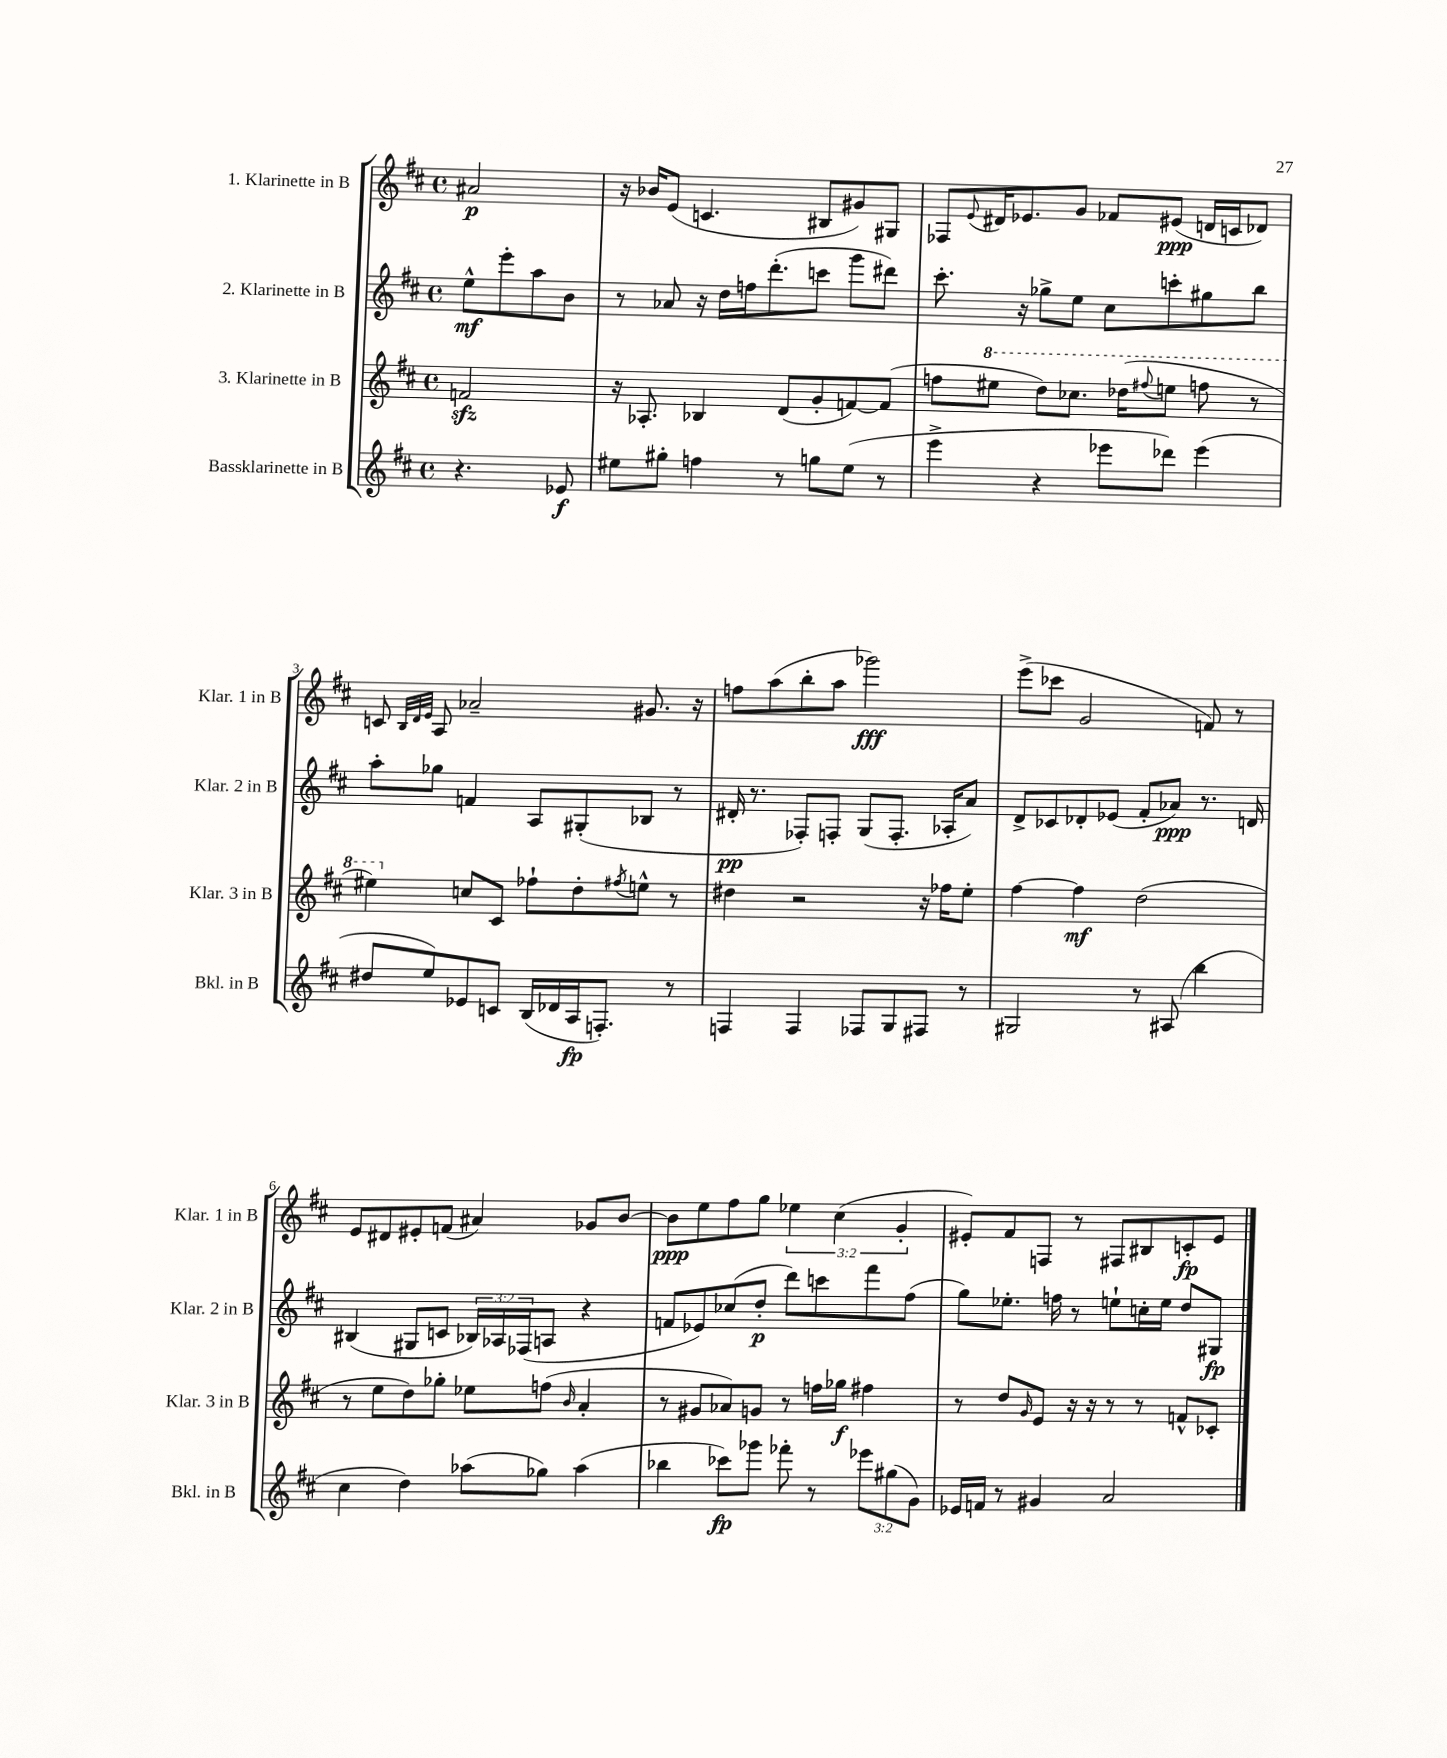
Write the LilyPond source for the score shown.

<<
\new StaffGroup <<
\new Staff = "s0" \with { instrumentName = "1. Klarinette in B" shortInstrumentName = "Klar. 1 in B" } {
    \clef treble \key d \major \defaultTimeSignature \time 4/4 \override Staff.TupletNumber.text = #tuplet-number::calc-fraction-text \partial 2
    ais'2\p |
    r16 bes'16 e'8( c'4. bis8 gis'8) gis8 |
    fes8 \appoggiatura { e'8 } dis'16 ees'8. g'8 fes'8 eis'8\ppp( d'16 c'16 des'8) |
    c'8 \grace { b32 d'32 e'32 } a8 aes'2-- gis'8. r16 |
    f''8 a''8( b''8-. a''8 ges'''2\fff) |
    e'''8->( ces'''8 g'2 f'8) r8 |
    e'8 dis'8 eis'8-. f'8( ais'4) ges'8 b'8~ |
    b'8\ppp e''8 fis''8 g''8 \tuplet 3/2 { ees''4 cis''4( g'4-. } |
    eis'8-.) fis'8 f8 r8 fis8 bis8 c'8-.\fp eis'8 \bar "|." |
}
\new Staff = "s1" \with { instrumentName = "2. Klarinette in B" shortInstrumentName = "Klar. 2 in B" } {
    \clef treble \key d \major \defaultTimeSignature \time 4/4 \override Staff.TupletNumber.text = #tuplet-number::calc-fraction-text \partial 2
    e''8-^\mf e'''8-. a''8 b'8 |
    r8 aes'8 r16 d''16 f''16 d'''8.-.( c'''8 g'''8 dis'''8) |
    cis'''8.-. r16 ges''8-> e''8 cis''8 c'''8-. gis''8 b''8 |
    a''8-. ges''8 f'4 a8 gis8-.( bes8 r8 |
    dis'16-.\pp r8. fes8-.) f8-. g8( f8.-. aes16-. a'8) |
    d'8-> ces'8 des'8-. ees'8( fis'8-. aes'8\ppp) r8. d'16 |
    bis4( gis8 c'8 \tuplet 3/2 { bes16) aes16 fes16( } a8 r4 |
    f'8 ees'8) ces''8( d''8-.\p d'''8) c'''8 fis'''8 fis''8( |
    g''8) ees''8.-. f''16 r8 e''8-! c''16-. e''16 d''8 gis8\fp \bar "|." |
}
\new Staff = "s2" \with { instrumentName = "3. Klarinette in B" shortInstrumentName = "Klar. 3 in B" } {
    \clef treble \key d \major \defaultTimeSignature \time 4/4 \partial 2
    f'2\sfz |
    r16 aes8.-. bes4 d'8( g'8-. f'8~) f'8( |
    f''8 \ottava #1 eis'''8 d'''8) ces'''8. des'''16( \appoggiatura { fis'''!8 } e'''8 f'''8 r8 |
    eis'''4) \ottava #0 c''8 cis'8 fes''8-! d''8-. \acciaccatura { fis''8 } e''!8-^ r8 |
    dis''4 r2 r16 fes''16 e''8-. |
    fis''4~ fis''4\mf d''2( |
    r8 e''8 d''8) ges''8-. ees''8 f''8( \grace { b'16 } a'4-. |
    r8 gis'8 aes'8) g'8 r8 f''16 ges''16\f fis''4 |
    r8 d''8 \grace { g'16 } e'8 r16 r16 r8 r8 f'8-^ ces'8-. \bar "|." |
}
\new Staff = "s3" \with { instrumentName = "Bassklarinette in B" shortInstrumentName = "Bkl. in B" } {
    \clef treble \key d \major \defaultTimeSignature \time 4/4 \override Staff.TupletNumber.text = #tuplet-number::calc-fraction-text \partial 2
    r4. ees'8\f |
    eis''8 gis''8-. f''4 r8 g''8 eis''8( r8 |
    e'''4-> r4 ees'''8 des'''8) ees'''4( |
    dis''8 e''8) ees'8 c'8 b16( des'16 a16\fp f8.-.) r8 |
    f4 f4 fes8 g8 fis8 r8 |
    gis2 r8 ais8( b''4 |
    cis''4 d''4) aes''8( ges''8) aes''4( |
    bes''4 ces'''8\fp) ges'''8 fes'''8-. r8 \tuplet 3/2 { ees'''8 gis''8( g'8) } |
    ees'16 f'16 r8 gis'4 a'2 \bar "|." |
}
>>
>>
